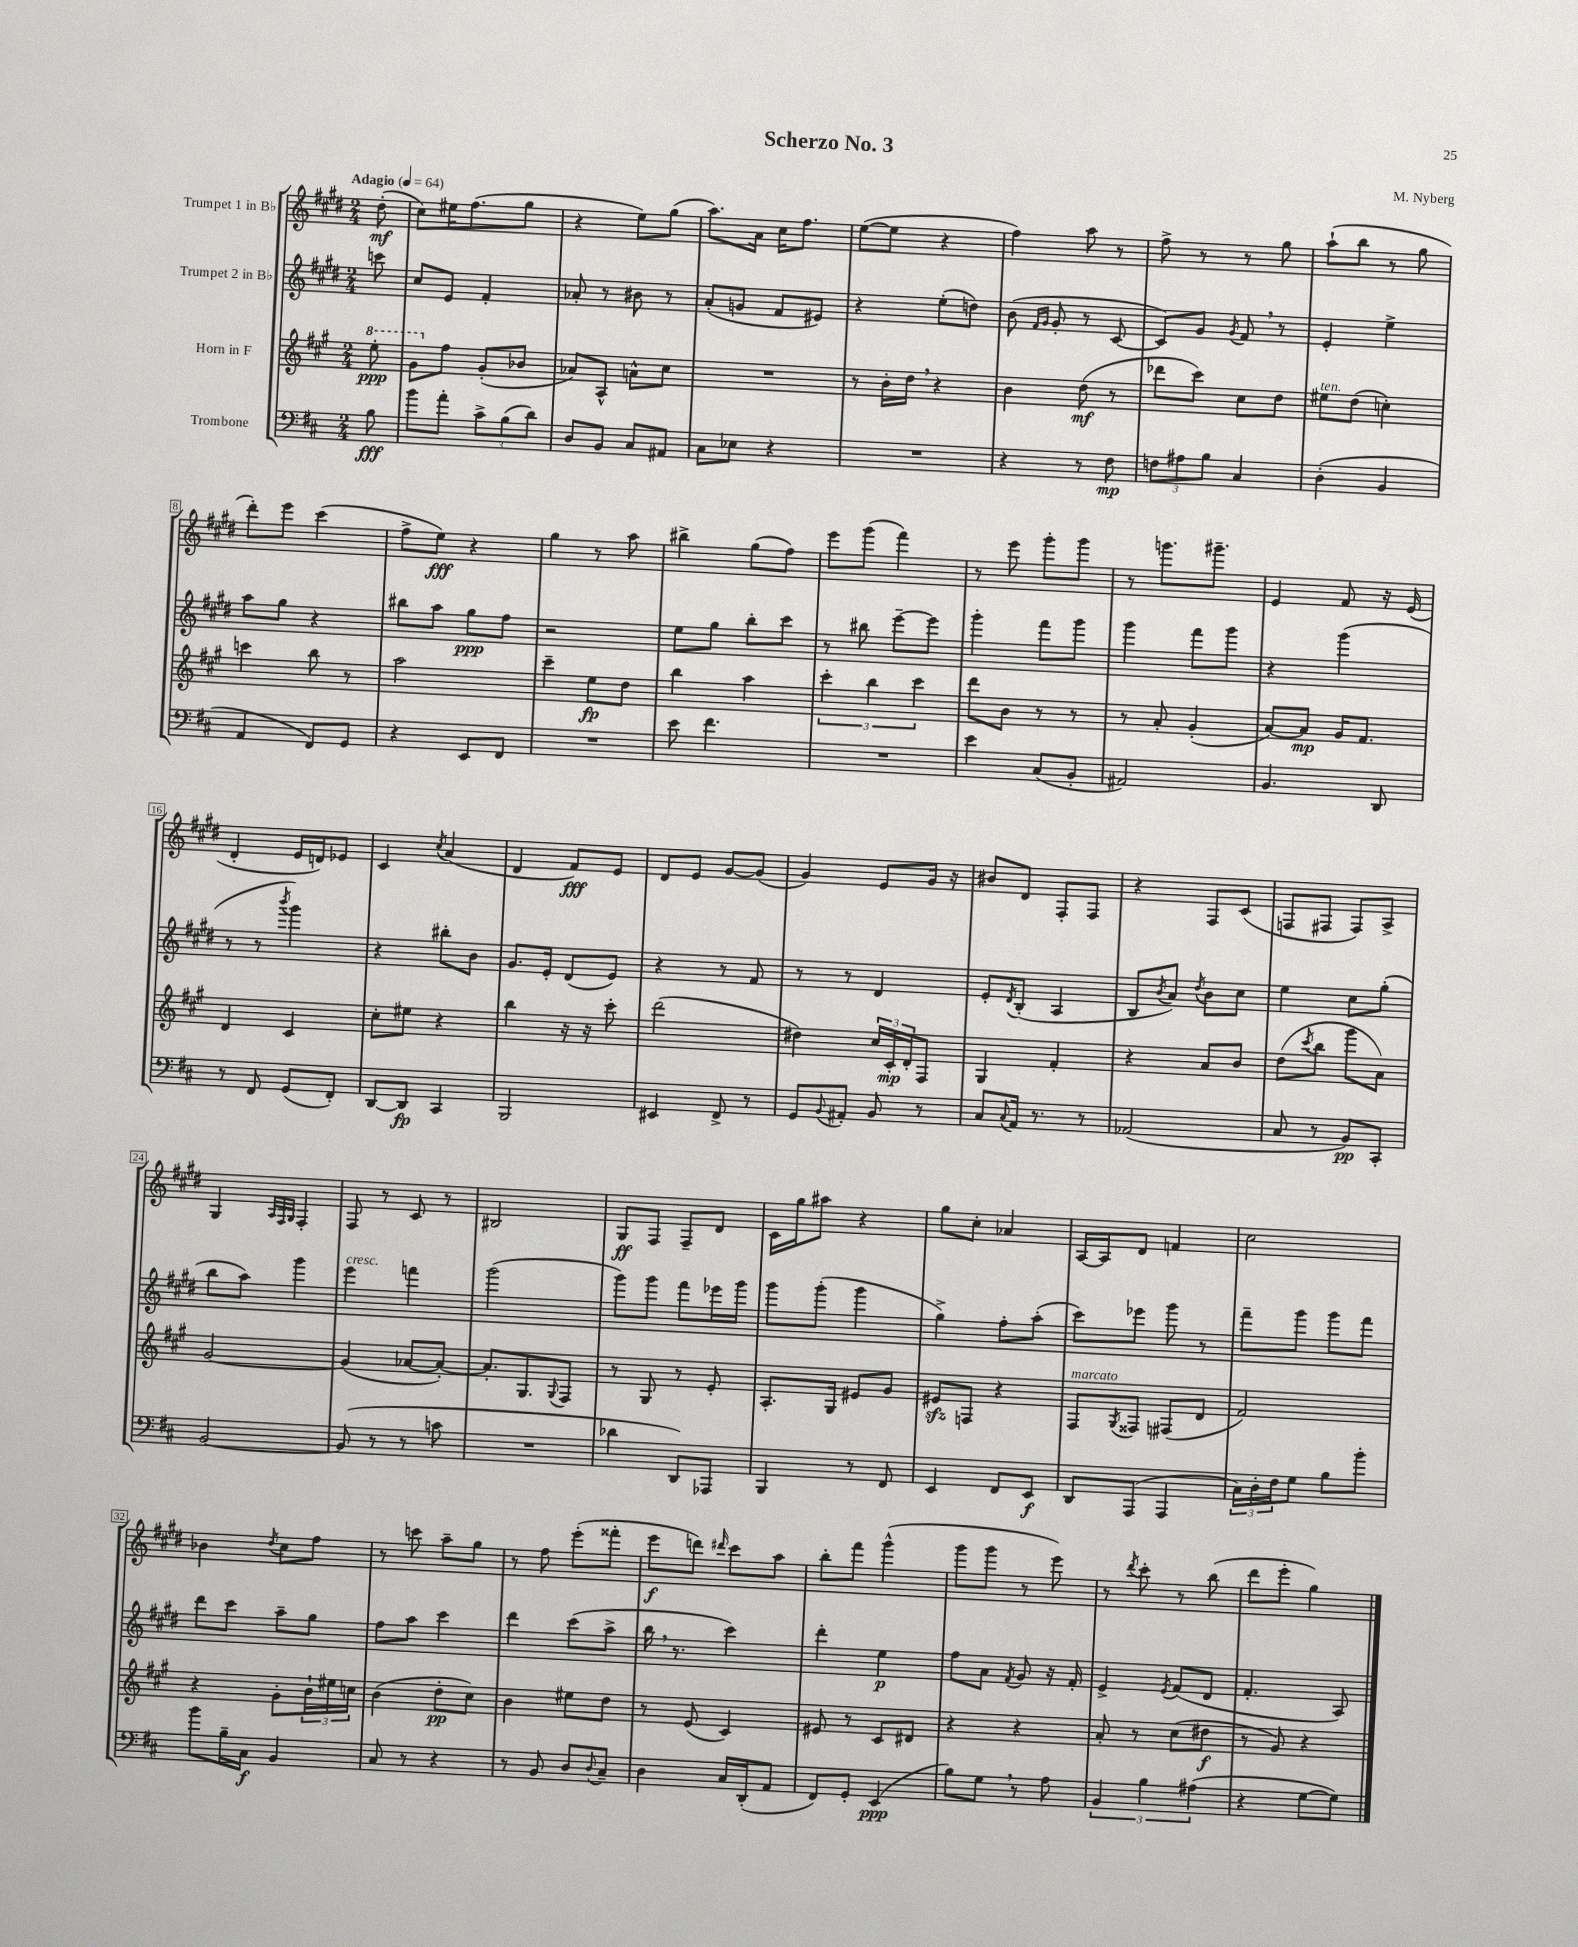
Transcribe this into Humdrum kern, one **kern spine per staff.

**kern	**kern	**kern	**kern
*staff4	*staff3	*staff2	*staff1
*clefF4	*clefG2	*clefG2	*clefG2
*k[f#c#]	*k[f#c#g#]	*k[f#c#g#d#]	*k[f#c#g#d#]
*M2/4	*M2/4	*M2/4	*M2/4
*MM64	*MM64	*MM64	*MM64
8B	8eee'	8ccc	(8dd#'
=	=	=	=
8b	8gg#	8cc#	8cc#)
8a'	8ff#	8e	16ee#
.	.	.	(8.ff#
12c#^	(8g#'	4f#'	.
(12B	.	.	.
.	8b-	.	8gg#
12d)	.	.	.
=	=	=	=
8D	8a-)	8a-'	4r
8BB	8A^^	8r	.
8C#	8a^^	8b#	8ee)
8AA#	8cc#	8r	(8gg#
=	=	=	=
8C#	2r	(8a'	8.aa)
8E-	.	8g	.
.	.	.	16a
4r	.	8f#	16cc#
.	.	.	8.ff#
.	.	8e#)	.
=	=	=	=
2r	8r	4r	([8ee
.	16b'	.	8ee]
.	16dd	.	.
.	4r	(8ee'	4r
.	.	8dd)	.
=	=	=	=
4r	4b	(8b	4ff#)
.	.	16qqf#	.
.	.	16qqg#	.
.	.	8g#'	.
8r	(8dd	8r	8aa
8F#	8r	[8c#	8r
=	=	=	=
12F	8ddd-	8c#])	8ff#^
12A#	.	.	.
.	8ccc#)	8g#	8r
12B	.	.	.
.	.	8qg#	.
4C#	8cc#	8f#	8r
.	8dd	8r	8gg#
=	=	=	=
(4D'	8ee#	4e'	(8aa`
.	(8dd	.	8bb
4BB	4cc')	4ee^	8r
.	.	.	8gg#
=	=	=	=
4AA	4ccc	8aa	8ddd#')
.	.	8gg#	8eee
8FF#)	8bb	4r	(4ccc#
8GG	8r	.	.
=	=	=	=
4r	2aa	8bb#	8ff#^
.	.	8aa	8ee)
8EE	.	8gg#	4r
8FF#	.	8ff#	.
=	=	=	=
2r	4ccc#~	2r	4gg#
.	8ee	.	8r
.	8dd	.	8aa
=	=	=	=
8e	4bb	8ee	4bb#^
4.f#	.	8gg#	.
.	4aa	8bb'	(8gg#
.	.	8ccc#	8ff#)
=	=	=	=
2r	6ccc#'	8r	8eee
.	.	8bb#	(8ggg#
.	6bb	.	.
.	.	[8eee~	4fff#)
.	6ccc#	.	.
.	.	8eee]	.
=	=	=	=
4e	8ddd	4ggg#'	8r
.	8b	.	8eee
(8C#	8r	8fff#	8ggg#'
8BB'	8r	8ggg#	8ggg#
=	=	=	=
2AA#)	8r	4ggg#	8r
.	8a'	.	8.ggg
.	(4g#'	8fff#	.
.	.	.	8.ggg#~
.	.	8ggg#	.
=	=	=	=
4.BB	[8a)	4r	4e
.	8a]	.	.
.	16g#	(4ggg#	8f#
.	8.f#	.	.
8DD	.	.	16r
.	.	.	(16e
=	=	=	=
8r	4d	8r	4d#'
8FF#	.	8r	.
.	.	8qbbb	.
(8GG	4c#	4ggg#)	16e
.	.	.	16d)
8FF#')	.	.	8e-
=	=	=	=
[8DD	8cc#'	4r	4c#
8DD]	8ee#	.	.
.	.	.	8qcc#
4CC#	4r	8bb#'	(4a
.	.	8b	.
=	=	=	=
2BBB	4bb	8.g#	4d#
.	.	16e'	.
.	16r	(8d#	8f#)
.	16r	.	.
.	8ccc#'	8e)	8e
=	=	=	=
4EE#	(2ddd	4r	8d#
.	.	.	8e
8FF#^	.	8r	[8g#
8r	.	8f#	(8g#]
=	=	=	=
8GG	4dd#)	8r	4g#)
8qqBB	.	.	.
8AA#'	.	8r	.
8BB	24cc#	4d#	8e
.	24c#'	.	.
.	24d'	.	.
8r	8F#	.	16g#
.	.	.	16r
=	=	=	=
8C#	4G#	8e'	8b#
8qqC#	.	8qd#	.
16AA	.	(8B'	8d#
8.r	.	.	.
.	4f#'	4A	8F#'
8r	.	.	8F#
=	=	=	=
(2AA-	4r	8B	4r
.	.	8qb	.
.	.	8a)	.
.	.	8qdd#	.
.	8a	8b	8F#
.	8b	8cc#	(8c#
=	=	=	=
8C#	(8dd	4ee	8F
.	8qccc#	.	.
8r	8bb	.	8F#
8BB)	8ggg#	8cc#	8F#)
8CC#'	8a)	(8gg#'	8A^
=	=	=	=
[2BB	[2g#	8bb	4G#
.	.	8aa)	.
.	.	.	32qqA
.	.	.	32qqF#
.	.	.	32qqG#
.	.	4ggg#	4F#'
=	=	=	=
(8BB]	(4g#]	4eee	8F#
8r	.	.	8r
8r	[8a-	4fff	8c#
8c	8a-'_)	.	8r
=	=	=	=
2r	8.a-']	(2ggg#	2B#
.	8.G#	.	.
.	8qqG#	.	.
.	8F#	.	.
=	=	=	=
4d-	8r	8ggg#)	8G#
.	8G#	8ggg#	8F#
8DD)	8r	8fff#	8F#~
8AAA-	8e'	16eee-	8d#
.	.	16ggg#	.
=	=	=	=
4BBB	8.A'	8ggg#	16c#
.	.	.	16gg#
.	.	(8ggg#'	8aa#
.	16G#	.	.
8r	8e#	4ggg#	4r
8FF#	8g#	.	.
=	=	=	=
4EE	8e#	4gg#^)	8gg#
.	8F	.	8cc#'
8FF#	4r	8ff#'	4a-
8EE	.	(8aa'	.
=	=	=	=
8DD	8F#	8ccc#)	[16A
.	.	.	16A]
.	8qG#	.	.
(8AAA	8F##	8eee-	8d#
4AAA	(8F#	8ggg#	4f
.	8d	8r	.
=	=	=	=
24C#)	2f#)	8fff#~	2cc#
24D'	.	.	.
24F#	.	.	.
8G	.	8ggg#	.
8B	.	8ggg#	.
8b'	.	8fff#	.
=	=	=	=
8b	4r	8ddd#	4b-
16B~	.	8ccc#	.
16C#	.	.	.
.	.	.	8qdd#
4BB	8g#'	8aa~	8cc#
.	24b`	8gg#	8ff#
.	24ee#	.	.
.	24cc	.	.
=	=	=	=
8C#	(4b	8ff#	8r
8r	.	8aa	8ccc
4r	8dd'	4ccc#	8aa~
.	8cc#)	.	8gg#
=	=	=	=
8r	4b	4ddd#	8r
8BB	.	.	8ff#
8D	8ee#	(8ccc#	(8eee'
8qqD	.	.	.
8C#~	8dd	8aa^	8fff##'
=	=	=	=
4D	8r	16bb	8eee
.	.	8.r	.
.	(8e	.	8ddd)
.	.	.	16qqddd#
16C#	4c#)	4ccc#)	8ccc#
(16DD'	.	.	.
8AA	.	.	8aa
=	=	=	=
8FF#)	8e#	4ddd#'	8bb'
8GG'	8r	.	8fff#
(4EE	8c#	4ee	(4ggg#^^
.	8d#	.	.
=	=	=	=
8B)	4r	8ff#	8ggg#
8G	.	8a	8ggg#
.	.	8qf#	.
8r	4r	8g#	8r
8A	.	16r	8eee)
.	.	16f#'	.
=	=	=	=
6BB	8a'	4e^	8r
.	.	.	8qddd#
.	8r	.	8ccc#'
6B	.	.	.
.	.	8qe	.
.	(8cc#	(8f#	8r
(6A#	.	.	.
.	8dd#	8d#	(8bb
=	=	=	=
4r	8r	4.f#'	8ddd#
.	8g#)	.	8eee'
[8G	4r	.	4gg#)
8G])	.	8A)	.
==	==	==	==
*-	*-	*-	*-
